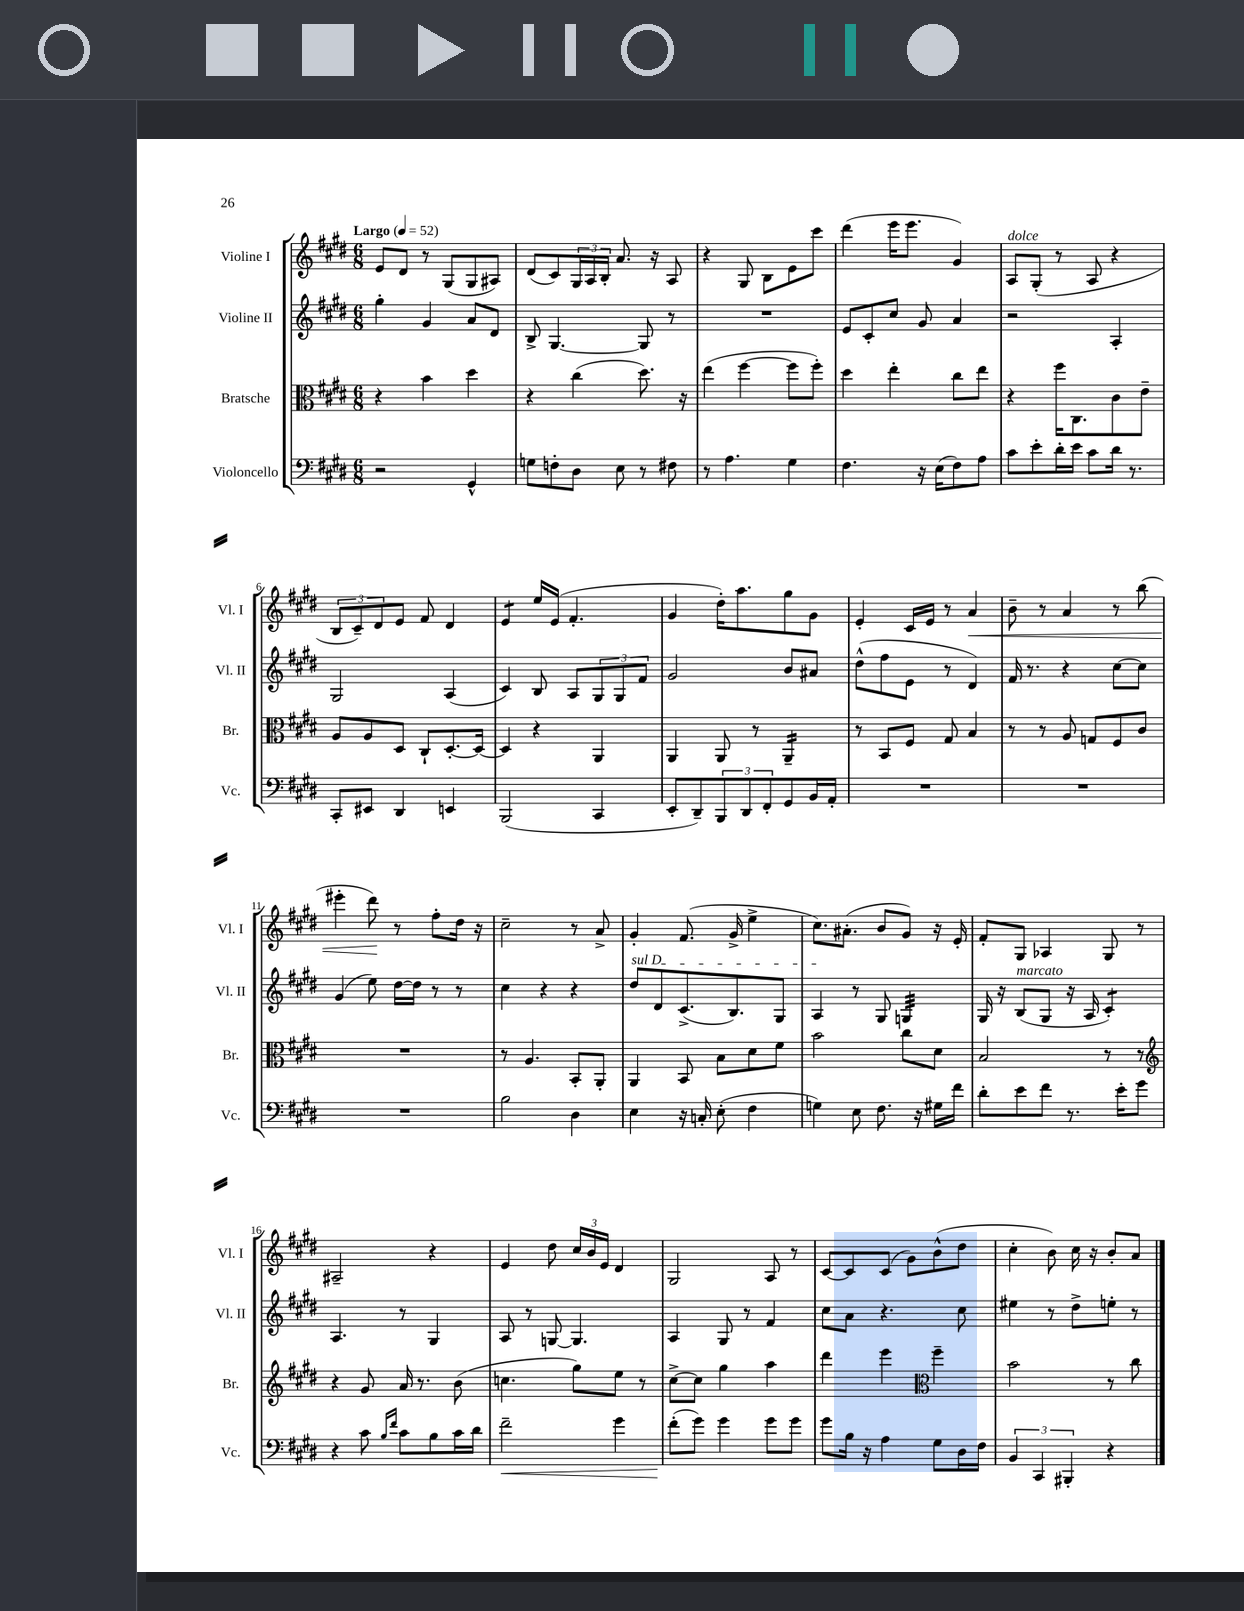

**kern	**kern	**kern	**kern
*staff4	*staff3	*staff2	*staff1
*clefF4	*clefC3	*clefG2	*clefG2
*k[f#c#g#d#]	*k[f#c#g#d#]	*k[f#c#g#d#]	*k[f#c#g#d#]
*M6/8	*M6/8	*M6/8	*M6/8
*MM52	*MM52	*MM52	*MM52
2r	4r	4gg#'	8e
.	.	.	8d#
.	4b	4g#	8r
.	.	.	(8G#
4GG#^^	4dd#	8a	8G#
.	.	8d#	8A#)
=	=	=	=
8G	4r	8B^	(8d#
8F'	.	[4.G#	8c#)
8D#	(4cc#	.	24G#
.	.	.	24A
.	.	.	24B'
8E	.	.	8.a
8r	8.dd#)	8G#]	.
.	.	.	16r
8F#	.	8r	8A
.	16r	.	.
=	=	=	=
8r	(4ee	2.r	4r
4.A	.	.	.
.	[4ff#	.	8G#
.	.	.	8B
4G#	8ff#]	.	8e
.	8ff#')	.	8ccc#
=	=	=	=
4.F#	4dd#	8e	(4ddd#
.	.	8c#'	.
.	4ee'	8cc#	16eee
.	.	.	8.eee
16r	.	8g#	.
(16E	.	.	.
8F#)	8cc#	4a	4g#)
8A	8ee	.	.
=	=	=	=
8c#	4r	2r	8A
8e'	.	.	(8G#'
16d#'	16ff#	.	8r
16e	8.C#	.	.
8c#	.	.	8A
16d#	8c#	4A'	4r
8.r	.	.	.
.	8e~	.	.
=	=	=	=
8CC#'	8A	2G#	12B
.	.	.	12c#~)
8EE#	8A	.	.
.	.	.	12d#
4DD#	8D#	.	8e
.	8C#`	.	8f#
4EE	[8.D#'	(4A	4d#
.	16D#_	.	.
=	=	=	=
(2BBB	4D#]	4c#)	4e
.	4r	8B	16ee
.	.	.	(16e
.	.	8A	4.f#'
4CC#	4AA	12G#	.
.	.	12G#	.
.	.	12f#	.
=	=	=	=
8EE'	4AA	2g#	4g#
8DD#~)	.	.	.
12BBB	8AA	.	16dd#')
.	.	.	8.aa
12DD#	.	.	.
.	8r	.	.
12FF#'	.	.	.
8GG#	4AA~	8b	8gg#
16BB	.	8a#	8g#
16AA'	.	.	.
=	=	=	=
2.r	8r	(8dd#^^	4e'
.	8BB	8ff#	.
.	8F#	8e	16c#
.	.	.	16e
.	8G#	8r	8r
.	4B	4d#)	4a
=	=	=	=
2.r	8r	16f#	8b~
.	.	8.r	.
.	8r	.	8r
.	8A	4r	4a
.	8G	.	.
.	8F#	[8cc#	8r
.	8c#	8cc#]	(8bb
=	=	=	=
2.r	2.r	(4g#	4eee#'
.	.	8ee)	8ddd#)
.	.	[16dd#	8r
.	.	16dd#]	.
.	.	8r	8ff#'
.	.	8r	16dd#
.	.	.	16r
=	=	=	=
2B	8r	4cc#	2cc#~
.	4.A	.	.
.	.	4r	.
4D#	8BB'	4r	8r
.	8AA'	.	8a^
=	=	=	=
4E	4AA	8dd#	4g#'
.	.	8d#	.
16r	8BB	(8.c#^	(8.f#
16C'	.	.	.
(8E'	8B	.	.
.	.	8.B)	16g#^
4F#	8d#	.	4ee^
.	8f#	8G#	.
=	=	=	=
4G)	2b	4A	8.cc#)
.	.	.	(8.a#'
8E	.	8r	.
8.F#	.	8G#	8b
.	8cc#	4G	8g#)
16r	.	.	.
16G#	8d#	.	16r
16f#	.	.	16e'
=	=	=	=
8d#'	2B	16G#	8f#'
.	.	16r	.
8e	.	(8B	8G#
8f#	.	8G#	4A-
8.r	.	16r	.
.	.	16A	.
.	8r	4c#')	8G#
16e'	.	.	.
8g#	8r	.	8r
=	=	=	=
*	*clefG2	*	*
4r	4r	4.A	2A#~
8c#	8g#	.	.
16qqB	.	.	.
16qqf#	.	.	.
8c#	16a	8r	.
.	8.r	.	.
8B	.	4G#	4r
16c#	(8b	.	.
16d#	.	.	.
=	=	=	=
2f#~	4.cc	8A	4e
.	.	8r	.
.	.	[8G	8dd#
.	8gg#)	4.G]	24cc#
.	.	.	24b
.	.	.	24e
4g#	8ee	.	4d#
.	8r	.	.
=	=	=	=
(8f#'	[8cc#^	4A	2G#
8g#)	8cc#]	.	.
4g#	4gg#	8G#	.
.	.	8r	.
8g#	4aa	4f#	8A
8g#	.	.	8r
=	=	=	=
8g#	4ddd#	8cc#	[8c#
16B	.	8a	8c#]
16r	.	.	.
4A	4eee	4.r	(8c#
.	.	.	8g#)
*	*clefC3	*	*
8G#	4ff#~	.	(8b^^
16D#	.	8cc#	8dd#
16F#	.	.	.
=	=	=	=
6BB	2b	4ee#	4cc#'
6CC#	.	.	.
.	.	8r	8b)
6BBB#'	.	.	.
.	.	8dd#^	16cc#
.	.	.	16r
4r	8r	8ee'	8b'
.	8cc#	8r	8a
==	==	==	==
*-	*-	*-	*-
